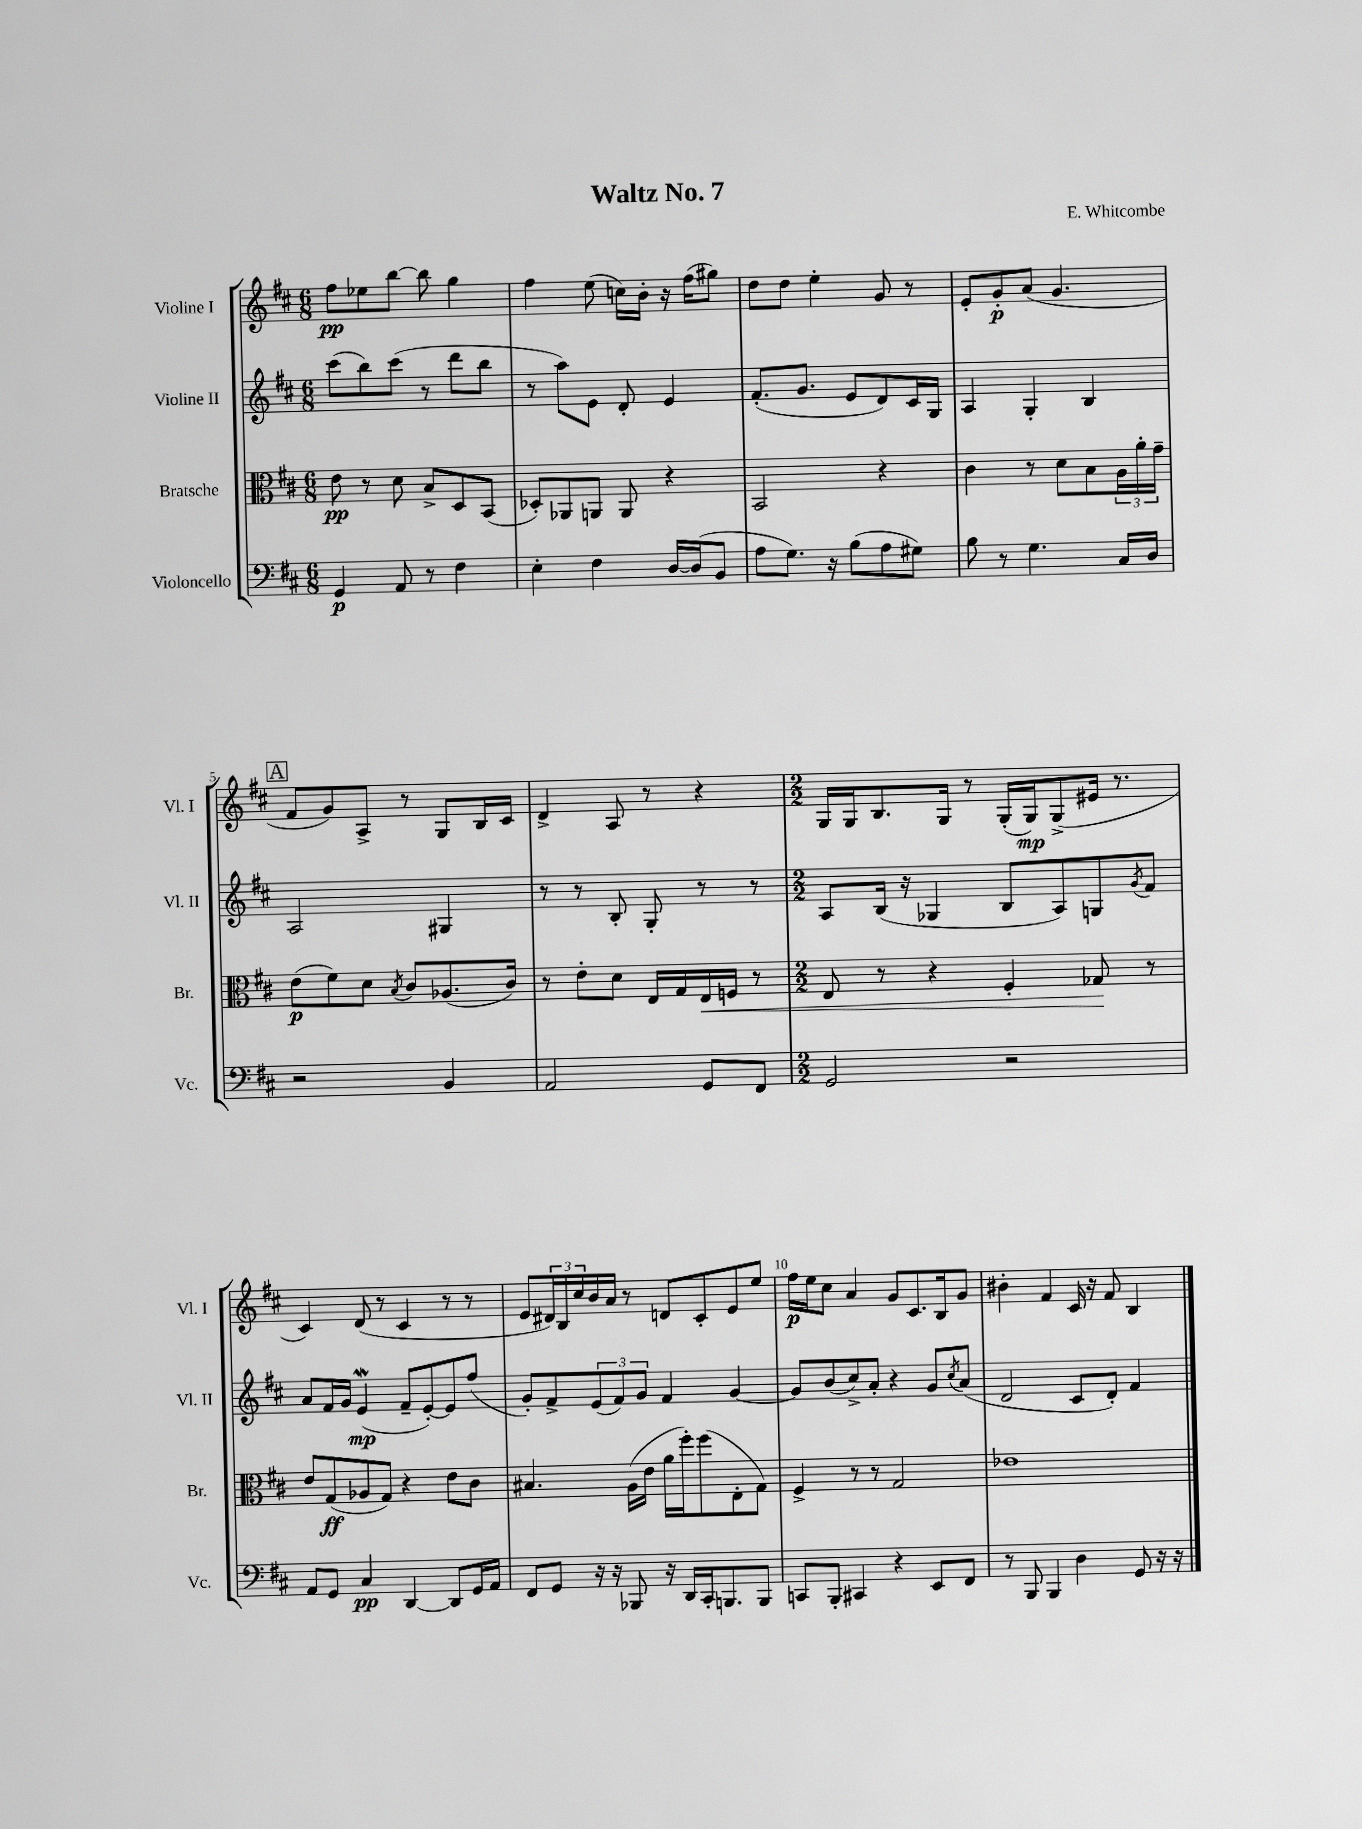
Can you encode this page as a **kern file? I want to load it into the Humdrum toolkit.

**kern	**dynam	**kern	**dynam	**kern	**dynam	**kern	**dynam
*part4	*part4	*part3	*part3	*part2	*part2	*part1	*part1
*staff4	*staff4	*staff3	*staff3	*staff2	*staff2	*staff1	*staff1
*I"Violoncello	*	*I"Bratsche	*	*I"Violine II	*	*I"Violine I	*
*I'Vc.	*	*I'Br.	*	*I'Vl. II	*	*I'Vl. I	*
*clefF4	*	*clefC3	*	*clefG2	*	*clefG2	*
*k[f#c#]	*	*k[f#c#]	*	*k[f#c#]	*	*k[f#c#]	*
*M6/8	*	*M6/8	*	*M6/8	*	*M6/8	*
=1	=1	=1	=1	=1	=1	=1	=1
4GG/	p	8e\	pp	(8ccc#\L	.	8ff#\L	pp
.	.	8r	.	8bb\)	.	8ee-X\	.
8AA/	.	8d\	.	(8ccc#\J	.	[8bb\J	.
8r	.	8B^/L	.	8r	.	8bb\]	.
4F#\	.	8D/	.	8ddd\L	.	4gg\	.
.	.	(8BB/J	.	8bb\J	.	.	.
=2	=2	=2	=2	=2	=2	=2	=2
4E'\	.	8D-X'/L)	.	8r	.	4ff#\	.
.	.	8AA-X/	.	8aa\L)	.	.	.
4F#\	.	8AAn/J	.	8e\J	.	(8ee\	.
.	.	8AA/	.	8d'/	.	16ccn\LL)	.
.	.	.	.	.	.	16b'\JJ	.
[16D/LL	.	4r	.	4e/	.	16r	.
(16D/J]	.	.	.	.	.	(16ff#\KL	.
8BB/J	.	.	.	.	.	8gg#X\J)	.
=3	=3	=3	=3	=3	=3	=3	=3
8A\L	.	2BB/	.	(8.f#'/L	.	8dd\L	.
8.G\J)	.	.	.	.	.	8dd\J	.
.	.	.	.	8.g/J	.	.	.
.	.	.	.	.	.	4ee'\	.
16r	.	.	.	.	.	.	.
(8B\L	.	.	.	8e/L	.	.	.
8A\	.	4r	.	8d/)	.	8g/	.
8G#X\J)	.	.	.	16c#/L	.	8r	.
.	.	.	.	16G/JJ	.	.	.
=4	=4	=4	=4	=4	=4	=4	=4
8B\	.	4c#\	.	4A/	.	8e'/L	.
8r	.	.	.	.	.	8g'/	p
4.G\	.	8r	.	4G'/	.	(8a/J	.
.	.	8d\L	.	.	.	4.g/	.
.	.	8B\	.	4B/	.	.	.
16C#/LL	.	24A\L	.	.	.	.	.
.	.	24a'\	.	.	.	.	.
16D/JJ	.	.	.	.	.	.	.
.	.	24g~\JJ	.	.	.	.	.
!!LO:LB:g=z
!!LO:REH:place=s1:t=A
=5	=5	=5	=5	=5	=5	=5	=5
2r	.	(8e\L	p	2A/	.	8f#/L	.
.	.	8f#\)	.	.	.	8g/)	.
.	.	8d\J	.	.	.	8A^/J	.
.	.	8qB/	.	.	.	.	.
.	.	8c#/L	.	.	.	8r	.
4BB/	.	(8.A-X/	.	4G#X/	.	8G/L	.
.	.	.	.	.	.	16B/L	.
.	.	16c#/Jk)	.	.	.	16c#/JJ	.
=6	=6	=6	=6	=6	=6	=6	=6
2AA/	.	8r	.	8r	.	4d^/	.
.	.	8e'\L	.	8r	.	.	.
.	.	8d\J	.	8B'/	.	8A/	.
.	.	16E/LL	.	8G'/	.	8r	.
.	.	16G/	.	.	.	.	.
!	!	!	!LO:HP:b	!	!	!	!
8GG/L	.	16E/	<	8r	.	4r	.
.	.	16Fn/JJ	.	.	.	.	.
8FF#/J	.	8r	.	8r	.	.	.
=7	=7	=7	=7	=7	=7	=7	=7
*M2/2	*	*M2/2	*	*M2/2	*	*M2/2	*
2GG/	.	8E/	.	8A/L	.	16G/LL	.
.	.	.	.	.	.	16G/J	.
.	.	8r	.	(16B/Jk	.	8.B/	.
.	.	.	.	16r	.	.	.
.	.	4r	.	4G-X/	.	.	.
.	.	.	.	.	.	16G/Jk	.
.	.	.	.	.	.	8r	.
2r	.	4F#'/	.	8B/L	.	(16G'/LL	.
.	.	.	.	.	.	16G/J)	mp
.	.	.	.	8A/)	.	(8G^/	.
.	.	8G-X/	.	8Gn/	.	16e#X/Jk	.
.	.	.	.	.	.	8.r	.
.	.	.	.	8qg/	.	.	.
.	.	8r	[	8f#/J	.	.	.
!!LO:LB:g=z
=8	=8	=8	=8	=8	=8	=8	=8
8AA/L	.	8e/L	.	8a/L	.	4c#/)	.
8GG/J	.	(8G/	ff	16f#/L	.	.	.
.	.	.	.	16g/JJ	.	.	.
4C#/	pp	8A-X/	.	(4eW/	mp	(8d/	.
.	.	8G/J)	.	.	.	8r	.
[4DD/	.	4r	.	8f#~/L	.	4c#/	.
.	.	.	.	[8e'/)	.	.	.
8DD/L]	.	8e\L	.	8e/]	.	8r	.
16GG/L	.	8c#\J	.	(8ff#/J	.	8r	.
16AA/JJ	.	.	.	.	.	.	.
=9	=9	=9	=9	=9	=9	=9	=9
8FF#/L	.	4.B#X/	.	8g'/L)	.	8e/L	.
8GG/J	.	.	.	8f#^/	.	24d#X/L)	.
.	.	.	.	.	.	24B/	.
.	.	.	.	.	.	24cc#/	.
16r	.	.	.	(12e/	.	16b/	.
16r	.	.	.	.	.	16a/JJ	.
.	.	.	.	12f#/)	.	.	.
8BBB-X/	.	(16A\LL	.	.	.	8r	.
.	.	.	.	12g/J	.	.	.
.	.	16e\JJ	.	.	.	.	.
16r	.	16a\LL	.	4f#/	.	8dn/L	.
16DD/LL	.	16ff#'\J)	.	.	.	.	.
16CC#'/J	.	(8ff#\	.	.	.	8c#'/	.
8.BBBn/	.	.	.	.	.	.	.
.	.	8E'\	.	[4g/	.	8e/	.
8BBB/J	.	8G\J)	.	.	.	8ee/J	.
=10	=10	=10	=10	=10	=10	=10	=10
8CCn/L	.	4F#^/	.	8g/L]	.	16ff#\LL	p
.	.	.	.	.	.	16ee\J	.
8BBB'/J	.	.	.	(8b/	.	8cc#\J	.
4CC#X/	.	8r	.	8cc#^/)	.	4a/	.
.	.	8r	.	8a'/J	.	.	.
4r	.	2G/	.	4r	.	8g/L	.
.	.	.	.	.	.	8.c#/	.
8EE/L	.	.	.	8g/L	.	.	.
.	.	.	.	.	.	16B/k	.
.	.	.	.	8qcc#/	.	.	.
8FF#/J	.	.	.	(8a/J	.	8g/J	.
=11	=11	=11	=11	=11	=11	=11	=11
8r	.	1e-X	.	2d/	.	4b#X'\	.
8BBB/	.	.	.	.	.	.	.
4BBB/	.	.	.	.	.	4f#/	.
4D\	.	.	.	8c#/L	.	16c#/	.
.	.	.	.	.	.	16r	.
.	.	.	.	8d'/J)	.	8f#/	.
8GG/	.	.	.	4f#/	.	4B/	.
16r	.	.	.	.	.	.	.
16r	.	.	.	.	.	.	.
==	==	==	==	==	==	==	==
*-	*-	*-	*-	*-	*-	*-	*-
